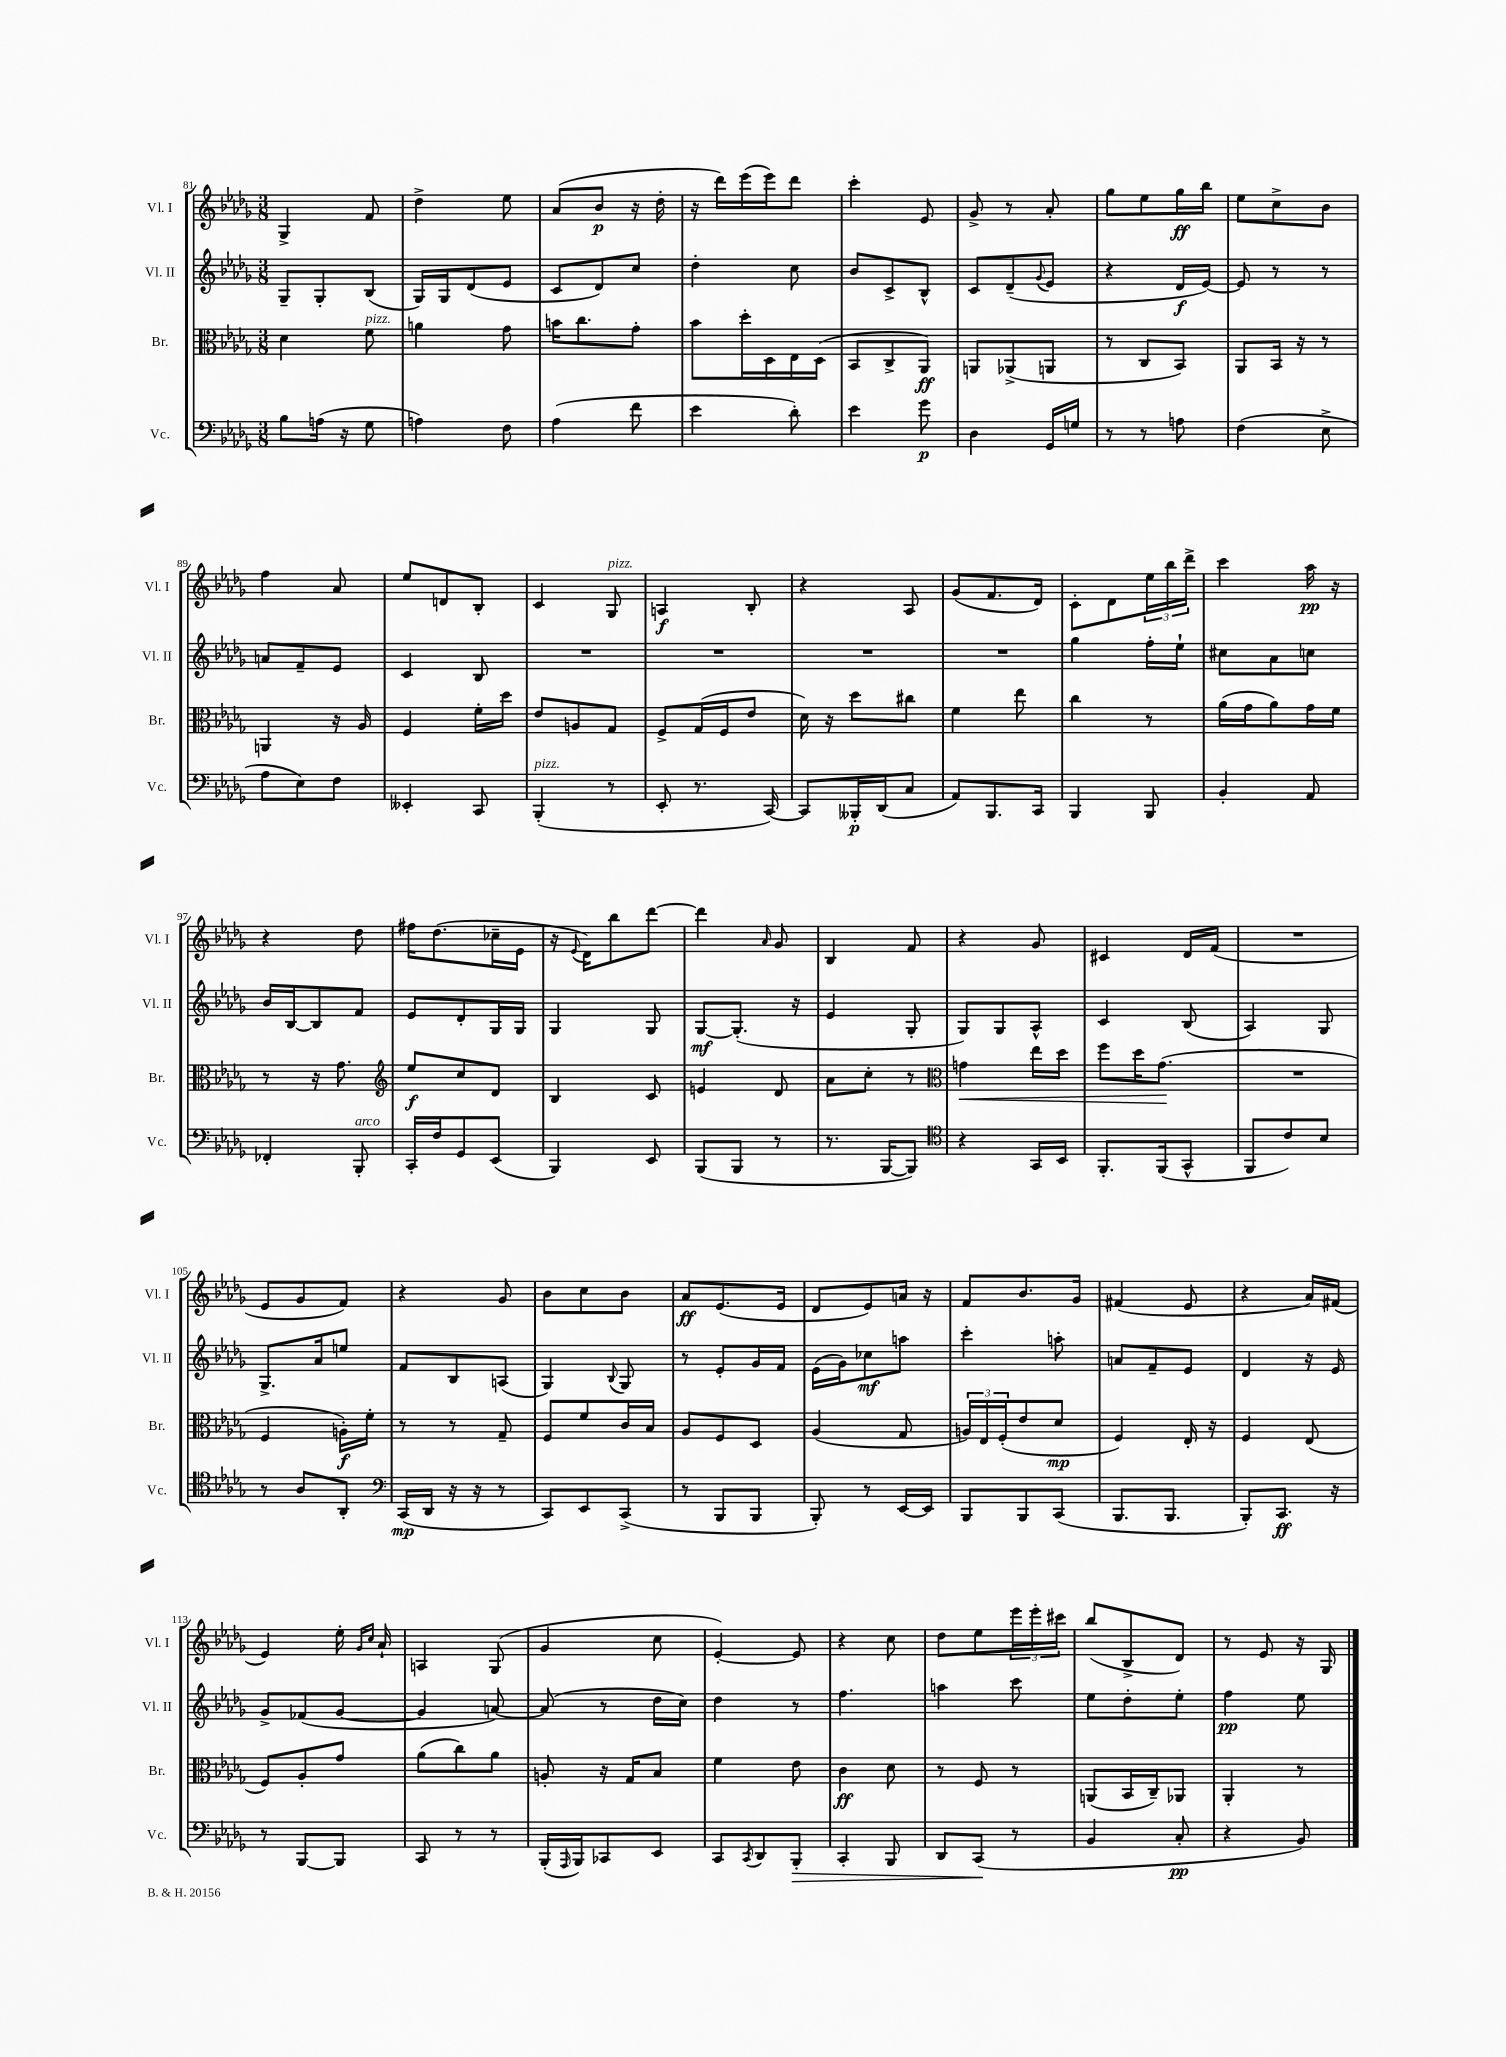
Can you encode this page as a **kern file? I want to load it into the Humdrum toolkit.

**kern	**kern	**kern	**kern
*staff4	*staff3	*staff2	*staff1
*clefF4	*clefC3	*clefG2	*clefG2
*k[b-e-a-d-g-]	*k[b-e-a-d-g-]	*k[b-e-a-d-g-]	*k[b-e-a-d-g-]
*M3/8	*M3/8	*M3/8	*M3/8
8B-	4d-	8G-~	4G-^
(16A	.	8G-'	.
16r	.	.	.
8G-	8f	(8B-	8f
=	=	=	=
4A)	4a	16G-)	4dd-^
.	.	16G-	.
.	.	(8d-	.
8F	8g-	8e-	8ee-
=	=	=	=
(4A-	16b	8c	(8a-
.	8.cc	.	.
.	.	8d-)	8b-
8f	8g-'	8cc	16r
.	.	.	16dd-'
=	=	=	=
4e-	8b-	4dd-'	16r
.	.	.	16ddd-)
.	16dd-'	.	(16eee-
.	16D-	.	16eee-)
8d-')	16E-	8cc	8ddd-
.	(16D-	.	.
=	=	=	=
4e-	8BB-	8b-	4ccc'
.	8C^	8c^	.
8g-	8AA-)	8B-^^	8e-
=	=	=	=
4D-	8AA	8c	8g-^
.	(8AA-^	(8d-~	8r
.	.	8qqg-	.
16GG-	8AA	8e-	8a-'
16G	.	.	.
=	=	=	=
8r	8r	4r	8gg-
8r	8C	.	8ee-
8A	8BB-)	16d-	16gg-
.	.	[16e-)	16bb-
=	=	=	=
(4F	8AA-	8e-]	8ee-
.	16BB-	8r	8cc^
.	16r	.	.
8E-^	8r	8r	8b-
=	=	=	=
8A-	4AA	8a	4ff
8E-)	.	8f~	.
8F	16r	8e-	8a-
.	16A-	.	.
=	=	=	=
4EE--'	4F	4c	8ee-
.	.	.	8d
8CC	16f'	8B-	8B-'
.	16dd-	.	.
=	=	=	=
(4BBB-'	8e-	4.r	4c
.	8A	.	.
8r	8G-	.	8G-
=	=	=	=
8EE-'	8F^	4.r	4A
8.r	(16G-	.	.
.	16F	.	.
.	8e-	.	8B-'
[16CC)	.	.	.
=	=	=	=
8CC]	16d-)	4.r	4r
.	16r	.	.
16BBB--'	8dd-	.	.
(16DD-	.	.	.
8C	8cc#	.	8A-
=	=	=	=
8AA-)	4f	4.r	(8g-
8.BBB-	.	.	8.f
.	8ee-	.	.
16CC	.	.	16d-)
=	=	=	=
4BBB-	4cc	4gg-	8c'
.	.	.	8d-
8BBB-	8r	16ff'	24ee-
.	.	.	24bb-
.	.	16ee-`	.
.	.	.	24ddd-^
=	=	=	=
4BB-'	(16a-	8cc#	4ccc
.	16g-	.	.
.	8a-)	8a-	.
8AA-	16g-	8cc	16aa-
.	16f	.	16r
=	=	=	=
4FF-'	8r	16b-	4r
.	.	[16B-	.
.	16r	8B-]	.
.	8.g-	.	.
8BBB-'	.	8f	8dd-
=	=	=	=
*	*clefG2	*	*
16CC'	8ee-	8e-	16ff#
16F	.	.	(8.dd-
8GG-	8cc	8d-'	.
(8EE-	8d-	16G-	16cc-~
.	.	16G-	16e-
=	=	=	=
4BBB-)	4B-	4G-	16r
.	.	.	8qqe-
.	.	.	16d-)
.	.	.	8bb-
8EE-	8c	8G-	[8ddd-
=	=	=	=
(8BBB-	4e	[8G-	4ddd-]
8BBB-	.	(8.G-']	.
.	.	.	16qqa-
8r	8d-	.	8g-
.	.	16r	.
=	=	=	=
8.r	8a-	4e-	4B-
.	8cc'	.	.
[16BBB-	.	.	.
8BBB-])	8r	8G-'	8f
=	=	=	=
*clefC4	*clefC3	*	*
4r	4g	8G-)	4r
.	.	8G-	.
16GG-	16ee-	8A-^^	8g-
16BB-	16dd-	.	.
=	=	=	=
8.FF'	8ff	4c	4c#
.	16dd-	.	.
(16FF	(8.g-	.	.
8GG-^^	.	(8B-	16d-
.	.	.	(16f
=	=	=	=
8FF	4.r	4A-)	4.r
8c)	.	.	.
8B-	.	8G-	.
=	=	=	=
8r	4F	8.G-^	8e-
8A-	.	.	8g-
.	.	16a-	.
8AA-'	16A')	8ee	8f)
.	16f'	.	.
=	=	=	=
*clefF4	*	*	*
(16CC	8r	8f	4r
16DD-	.	.	.
16r	8r	8B-	.
16r	.	.	.
8r	8G-~	(8A	8g-
=	=	=	=
8CC)	8F	4G-)	8b-
8EE-	8f	.	8cc
.	.	8qqB-	.
(8CC^	16c	8G-	8b-
.	16B-	.	.
=	=	=	=
8r	8A-	8r	8a-
8BBB-	8F	8e-'	(8.e-
8BBB-	8D-	16g-	.
.	.	16f	16e-
=	=	=	=
8BBB-')	(4A-	(16e-	8d-
.	.	16g-)	.
8r	.	8cc-	8e-)
[16EE-	8G-	8aa	16a
16EE-]	.	.	16r
=	=	=	=
8BBB-	24A)	4ccc'	8f
.	24E-	.	.
.	(24F'	.	.
8BBB-	8e-	.	8.b-
(8CC	8d-	8aa'	.
.	.	.	16g-
=	=	=	=
8.BBB-	4F)	8a	(4f#
.	.	8f~	.
8.BBB-	.	.	.
.	16E-'	8e-	8e-
.	16r	.	.
=	=	=	=
8BBB-')	4F	4d-	4r
8.CC	.	.	.
.	(8E-	16r	16a-)
16r	.	16e-	(16f#
=	=	=	=
8r	8F)	8g-^	4e-)
[8BBB-	8A-'	(8f-	.
8BBB-]	8g-	[8g-	16ee-'
.	.	.	16qqg-
.	.	.	16qqcc
.	.	.	16a-`
=	=	=	=
8CC	(8a-	4g-]	4A
8r	8cc)	.	.
8r	8a-	[8a)	(8G-
=	=	=	=
(16BBB-'	8A'	(8a]	4g-
16qqAAA-	.	.	.
16BBB-)	.	.	.
8CC-	16r	8r	.
.	16G-	.	.
8EE-	8B-	16dd-	8cc
.	.	16cc)	.
=	=	=	=
8CC	4f	4dd-	[4e-')
8qCC	.	.	.
8DD-	.	.	.
8BBB-'	8e-	8r	8e-]
=	=	=	=
4CC'	4c	4.ff	4r
8BBB-	8d-	.	8cc
=	=	=	=
8DD-	8r	4aa	8dd-
(8CC	8F	.	8ee-
8r	8r	8ccc	24eee-
.	.	.	24eee-'
.	.	.	24ccc#
=	=	=	=
4BB-	(8AA	8ee-	(8bb-
.	16BB-	8dd-'	8B-^
.	16C~)	.	.
8C'	8AA-	8ee-'	8d-)
=	=	=	=
4r	4AA-'	4ff	8r
.	.	.	8e-
8BB-)	8r	8ee-	16r
.	.	.	16G-
==	==	==	==
*-	*-	*-	*-
